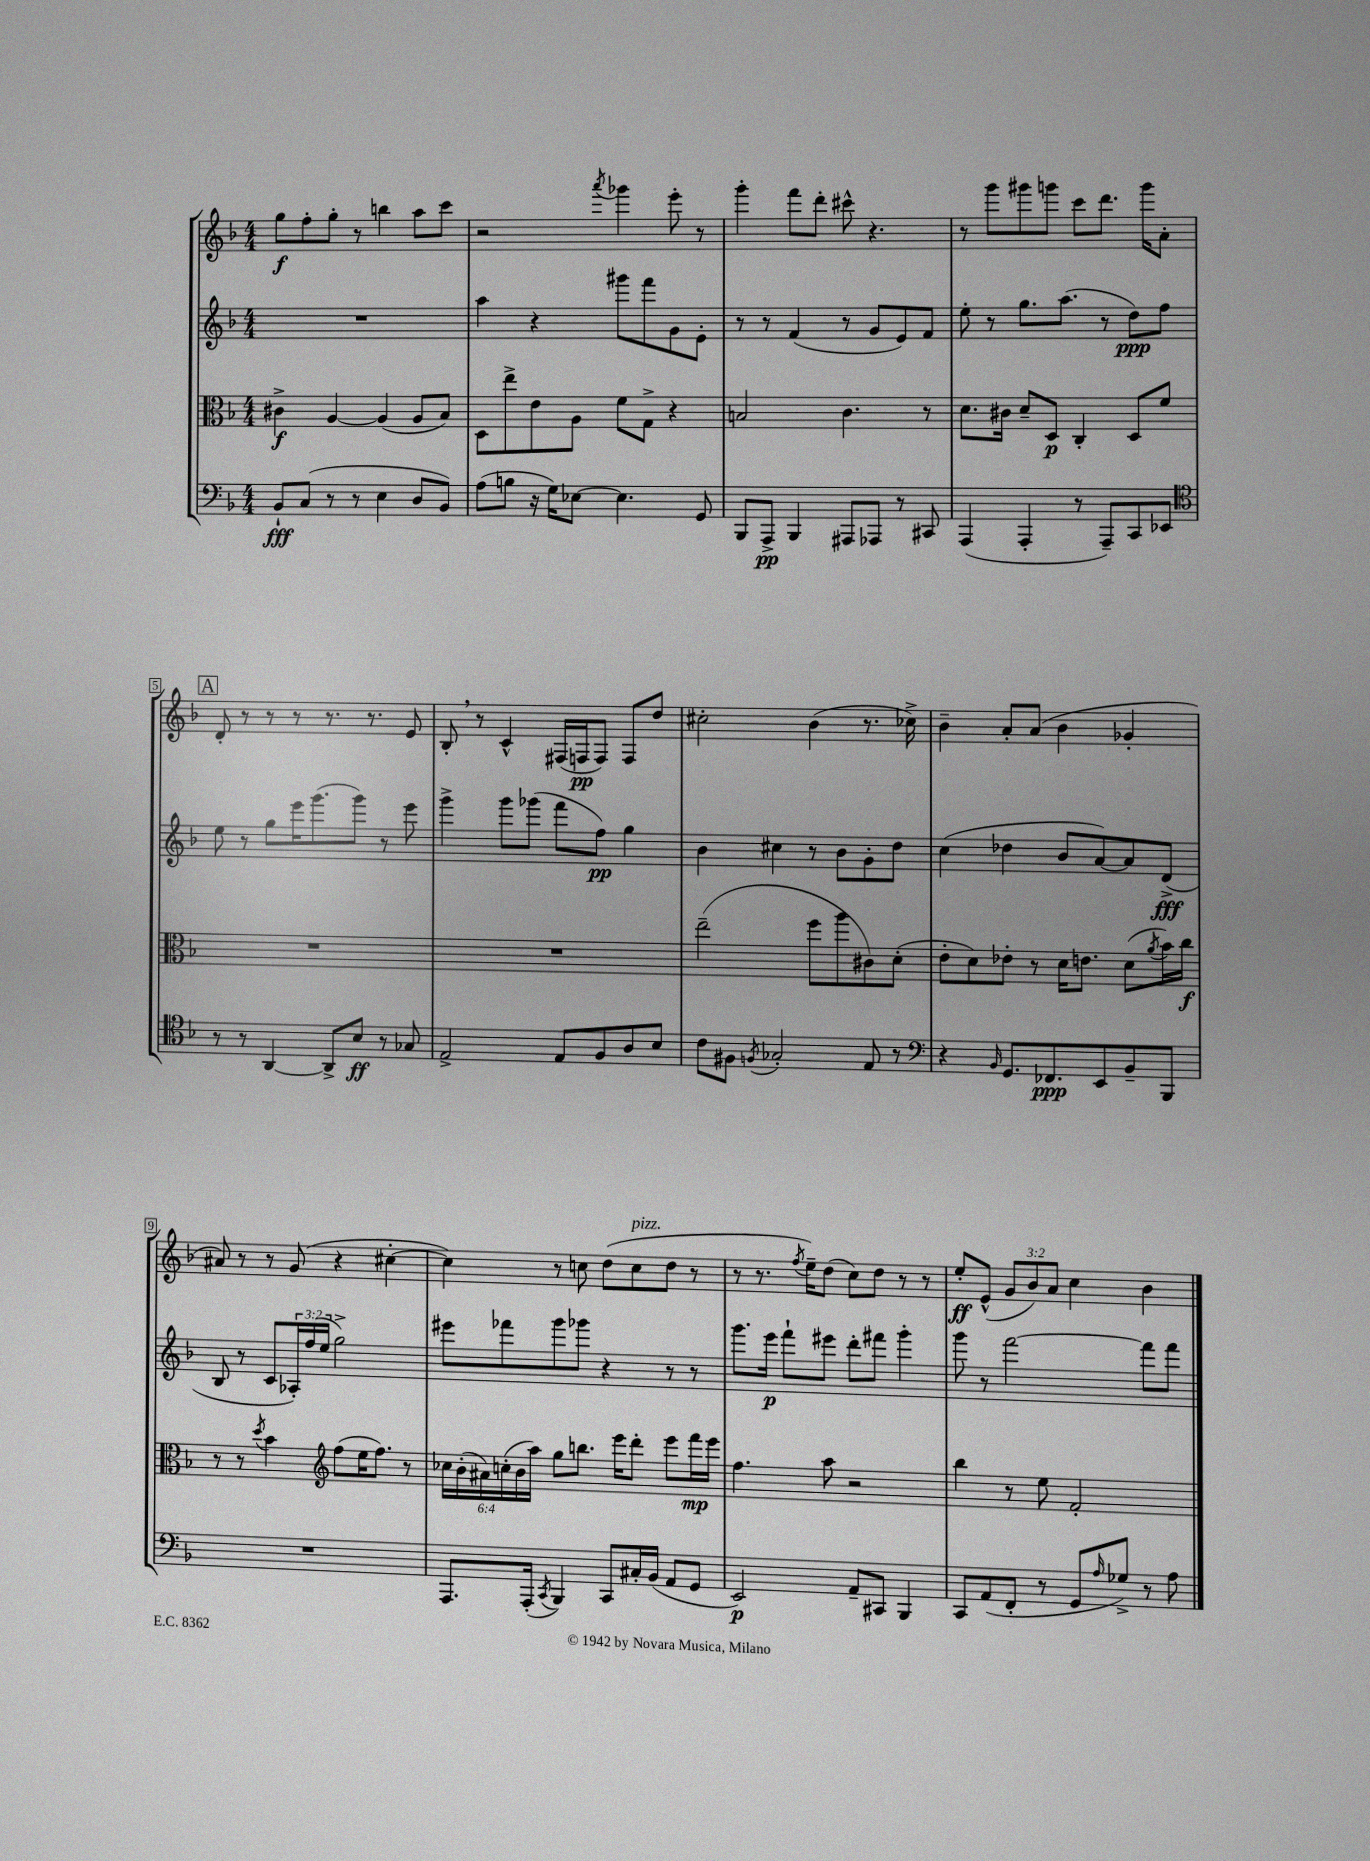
<<
\new StaffGroup <<
\new Staff = "s0" {
    \clef treble \key f \major \numericTimeSignature \time 4/4 \override Staff.TupletNumber.text = #tuplet-number::calc-fraction-text
    g''8\f f''8-. g''8-. r8 b''4 a''8 c'''8 |
    r2 \acciaccatura { a'''8 } ges'''4 e'''8-. r8 |
    g'''4-. f'''8 d'''8-. cis'''8-^ r4. |
    r8 g'''8 gis'''8 g'''8 c'''8 d'''8. g'''16 a'8-. |
    \mark \markup { \box "A" } d'8-. r8 r8 r8 r8. r8. e'8 |
    bes8-. \breathe r8 c'4-^ fis16( f16\pp f8) f8 d''8 |
    cis''2-. bes'4( r8. ces''16->) |
    bes'4-- a'8-. a'8( bes'4 ges'4-. |
    ais'8) r8 r8 g'8( r4 cis''4~-. |
    cis''4) r8 c''8 d''8( c''8^\markup { \italic "pizz." } d''8 r8 |
    r8 r8. \acciaccatura { f''8 } e''16--) d''8( c''8) d''8 r8 r8 |
    e''8-.\ff e'8-^( \tuplet 3/2 { g'8 bes'8) a'8 } c''4 bes'4 \bar "|." |
}
\new Staff = "s1" {
    \clef treble \key f \major \numericTimeSignature \time 4/4 \override Staff.TupletNumber.text = #tuplet-number::calc-fraction-text
    R1 |
    a''4 r4 gis'''8 f'''8 g'8 e'8-. |
    r8 r8 f'4( r8 g'8 e'8) f'8 |
    e''8-. r8 g''8. a''8.( r8 d''8\ppp) f''8 |
    \mark \markup { \box "A" } e''8 r8 g''8 e'''16 g'''8.( g'''8) r8 e'''8 |
    g'''4-> g'''8 ges'''8( f'''8 f''8\pp) g''4 |
    bes'4 cis''4 r8 bes'8 g'8-. d''8 |
    c''4( des''4 bes'8 a'8~) a'8 d'8->\fff( |
    bes8 r8 c'8 \tuplet 3/2 { aes16-.) f''16( e''16 } g''2->) |
    eis'''8 fes'''8 g'''8 ges'''8 r4 r8 r8 |
    g'''8. e'''16\p f'''8-! eis'''8 d'''8-. fis'''8 g'''4-. |
    g'''8 r8 f'''2~ f'''8 f'''8 \bar "|." |
}
\new Staff = "s2" {
    \clef alto \key f \major \numericTimeSignature \time 4/4 \override Staff.TupletNumber.text = #tuplet-number::calc-fraction-text
    cis'4->\f a4~ a4( a8 bes8) |
    d8 e''8-> e'8 a8 f'8 g8-> r4 |
    b2 c'4. r8 |
    d'8. cis'16 d'8-- d8\p c4-. d8 f'8 |
    \mark \markup { \box "A" } R1 |
    R1 |
    e''2--( f''8 a''8 cis'8) d'8-.( |
    e'8-. d'8) ees'8-. r8 d'16 e'8. d'8( \acciaccatura { a'8 } bes'16) c''16\f |
    r8 r8 \acciaccatura { d''8 } bes'4 \clef treble f''8( e''16 f''8.) r8 |
    \tuplet 6/4 { ces''16 bes'16-.( ais'16) c''16-.( bes'16 a''16) } g''8 b''8. e'''16 d'''8-. e'''8 f'''16\mp e'''16 |
    f''4. a''8 r2 |
    bes''4 r8 e''8 f'2-. \bar "|." |
}
\new Staff = "s3" {
    \clef bass \key f \major \numericTimeSignature \time 4/4
    bes,8-!\fff c8( r8 r8 e4 d8 bes,8) |
    a8( b8 r16 g16) ees8~ ees4. g,8 |
    bes,,8 a,,8->\pp bes,,4 ais,,8 aes,,8 r8 cis,8 |
    a,,4( a,,4-. r8 a,,8--) c,8 ees,8 |
    \mark \markup { \box "A" } \clef tenor r8 r8 a,4~ a,8-> bes8\ff r8 ges8 |
    e2-> e8 f8 a8 bes8 |
    c'8 fis8 \acciaccatura { f8 } ges2-. e8 r8 |
    \clef bass r4 \grace { bes,16 } g,8. fes,8.\ppp e,8 bes,8-- bes,,8 |
    R1 |
    a,,8. a,,16-.( \acciaccatura { c,8 } bes,,4) c,8 cis16-. bes,16( a,8 g,8 |
    e,2\p) a,8-- cis,8 bes,,4 |
    c,8 a,8( f,8-. r8 g,8 \grace { a16 } ges8->) r8 a8 \bar "|." |
}
>>
>>
\layout { \context { \Score \override BarNumber.stencil = #(make-stencil-boxer 0.1 0.3 ly:text-interface::print) } }
